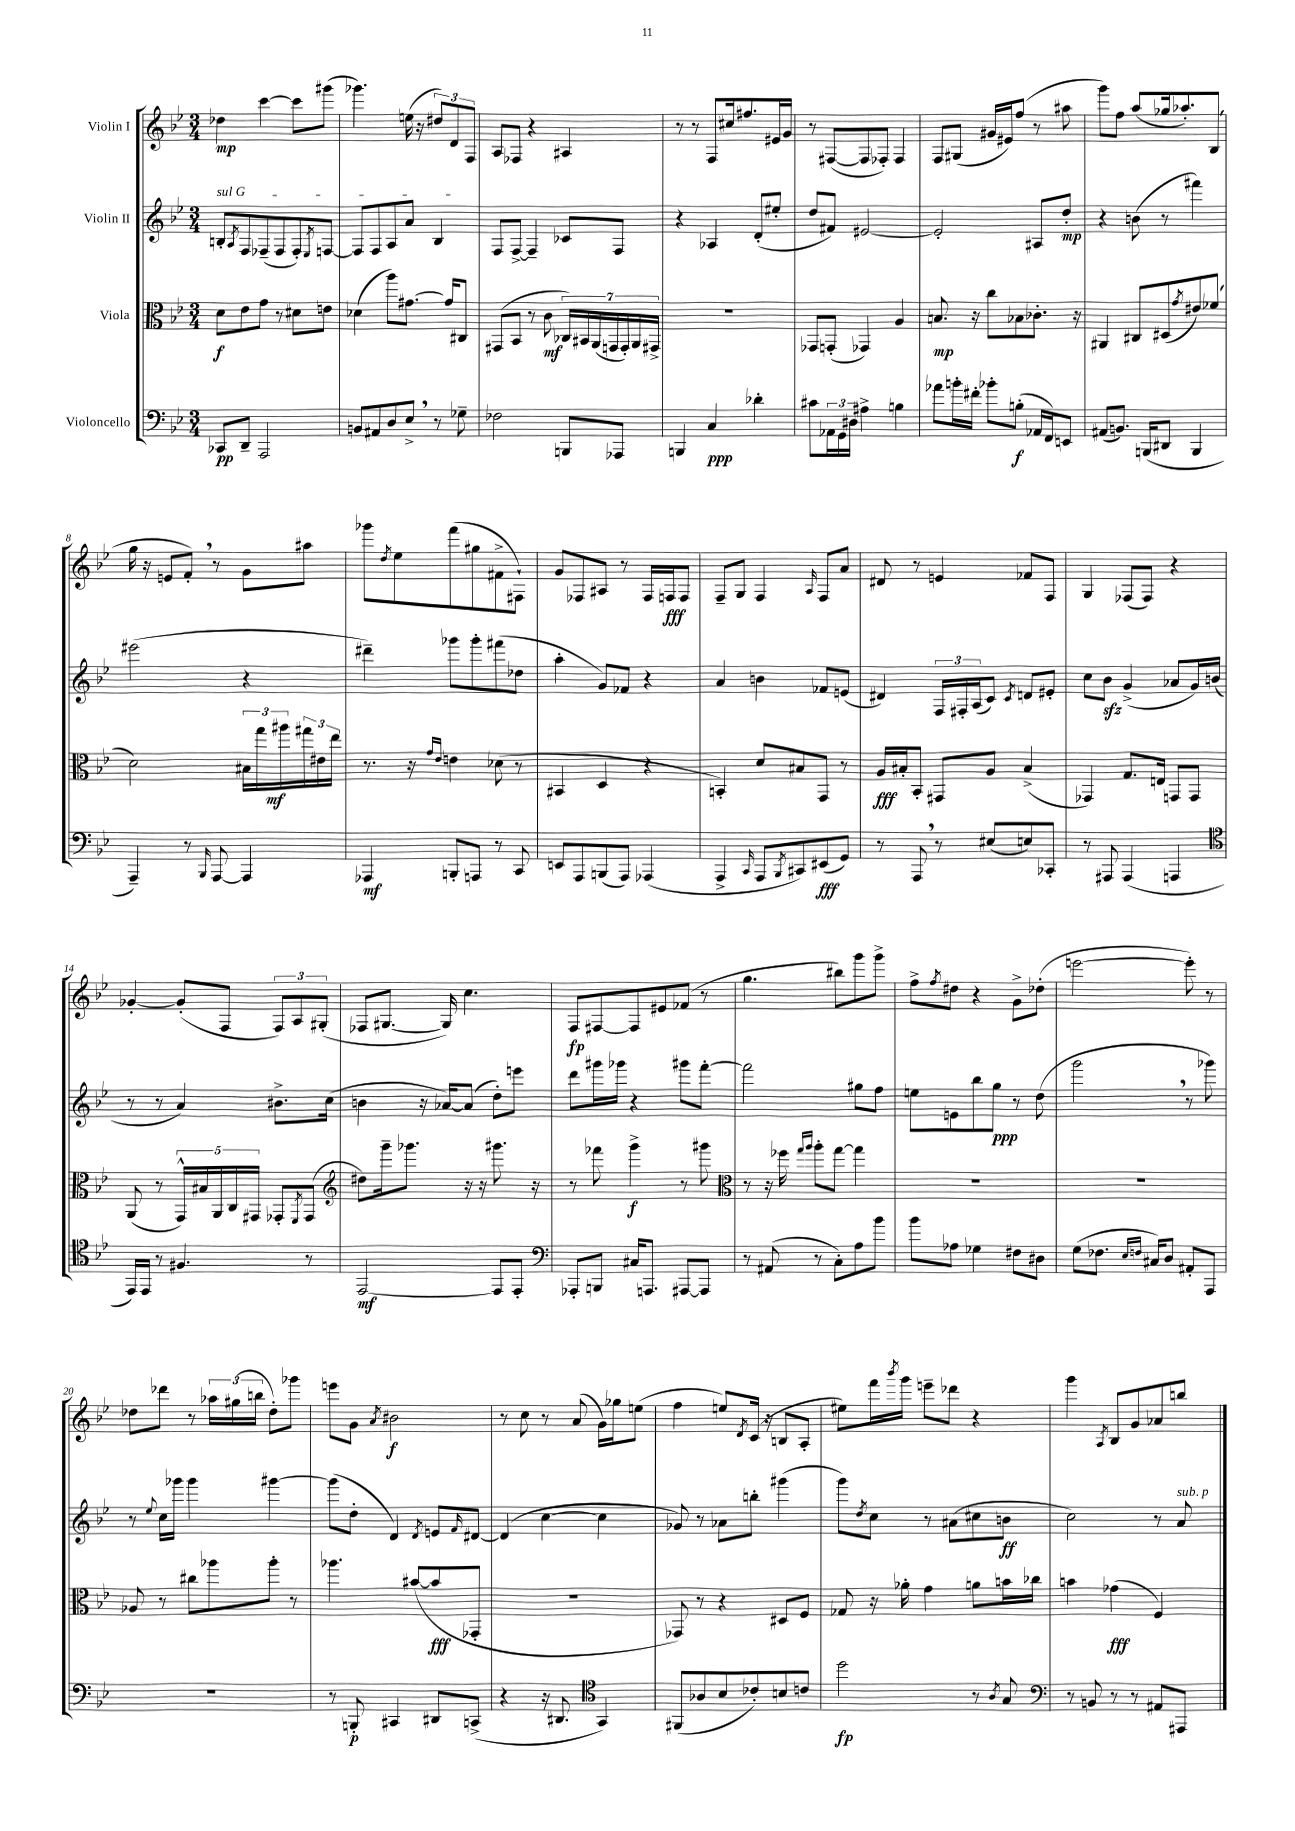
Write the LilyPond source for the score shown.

<<
\new StaffGroup <<
\new Staff = "s0" \with { instrumentName = "Violin I" } {
    \clef treble \key bes \major \numericTimeSignature \time 3/4
    des''4\mp c'''4~ c'''8 gis'''8( |
    ges'''4.) e''16( r16 \tuplet 3/2 { dis''8) d'8 f8 } |
    a8 fes8 r4 ais4 |
    r8 r8 f8 cis''16 fis''8. eis'16 g'16 |
    r8 fis8~( fis8 fes8-.) fes4 |
    f8 gis8( gis'16 eis'16) f''8( r8 ais''8 |
    g'''8) f''8 a''8( ges''16 aes''8.-.) bes8( |
    g''16 r16 e'8 f'8-.) \breathe r8 g'8 ais''8 |
    ges'''8 \acciaccatura { d''8 } ees''8 f'''8( gis''8 fis'8-> fis8-!) |
    g'8 fes8 ais8 r8 fes16 f16\fff f8 |
    f8-- g8 f4 \grace { a16 } f8 a'8 |
    dis'8 r8 e'4 fes'8 f8 |
    g4 fes8( fes8) r4 |
    ges'4~-. ges'8-.( f8 \tuplet 3/2 { f8) a8 gis8-.( } |
    fes8 gis8.~ gis16) c''4. |
    f8\fp fis8~ fis8 eis'8 fes'8( r8 |
    g''4. bis''8) g'''8 g'''8-> |
    f''8-> \acciaccatura { f''8 } dis''8 r4 g'8-> des''8-.( |
    e'''2~ e'''8-.) r8 |
    des''8 des'''8 r8 \tuplet 3/2 { aes''16 gis''16( b''16 } des''8-.) ges'''8 |
    e'''8 g'8 \acciaccatura { a'8 } bis'2\f |
    r8 c''8 r8 a'8( g'16) ges''16 e''8( |
    f''4 e''8) \acciaccatura { d'8 } c'16( r16 b8 a8-. |
    eis''8) f'''16 \acciaccatura { bes'''8 } g'''16 e'''8-- des'''8 r4 |
    g'''4 \acciaccatura { a8 } bes8 g'8 aes'8 b''8 \bar "|." |
}
\new Staff = "s1" \with { instrumentName = "Violin II" } {
    \clef treble \key bes \major \numericTimeSignature \time 3/4
    \once \override TextSpanner.bound-details.left.text = \markup { \italic "sul G" } b8-.\startTextSpan \acciaccatura { a8 } f8 fes8--( fes8 fes8-.) \acciaccatura { ees8 } f8~ |
    f8 f8 a8 a'8 bes4\stopTextSpan |
    f8 f8~-> f4-- ces'8 f8 |
    r4 aes4 d'8-.( eis''8-. |
    d''8 fis'8) eis'2~ |
    eis'2-. ais8 d''8-.\mp |
    r4 b'8( r8 fis'''4) |
    eis'''2( r4 |
    dis'''4--) ges'''8 ges'''8-. fis'''8( des''8 |
    a''4-. g'8) fes'8 r4 |
    a'4 b'4 fes'8 e'8( |
    dis'4) \tuplet 3/2 { f16 fis16-. a16( } c'8) \acciaccatura { c'8 } d'8 eis'8-. |
    c''8 bes'8\sfz g'4->( aes'8 g'16) b'16( |
    r8 r8 a'4) bis'8.-> c''16( |
    b'4 r16 aes'16~) aes'8( d''8-.) e'''8 |
    d'''8 gis'''16 ges'''16 r4 gis'''8 f'''8~-. |
    f'''2 gis''8 f''8 |
    e''8 e'8 bes''8 g''8\ppp r8 d''8( |
    g'''2 \breathe r8 ges'''8) |
    r8 \appoggiatura { ees''8 } c''16 ges'''16 ges'''4 gis'''4~ |
    gis'''8( d''8-. d'4) \acciaccatura { d'8 } e'8 \grace { f'16 } dis'8~ |
    dis'4( c''4~ c''4 |
    ges'8) r8 aes'8 b''8-. gis'''4( |
    g'''8) \acciaccatura { d''8 } c''8 r8 ais'8( cis''8 b'8\ff |
    c''2) r8 a'8^\markup { \italic "sub. p" } \bar "|." |
}
\new Staff = "s2" \with { instrumentName = "Viola" } {
    \clef alto \key bes \major \numericTimeSignature \time 3/4
    d'8\f ees'8 g'8 r8 dis'8 e'8 |
    des'4( a''8) gis'8.~ gis'16 cis8 |
    gis,8( bes,8 r8 c'8\mf \tuplet 7/4 { ces16) bis,16 a,16( g,16 g,16-.) a,16 gis,16-> } |
    R2. |
    ges,8 g,8-.( ges,4) a4 |
    b8.\mp r16 c''8 bes8 ces'8.-. r16 |
    ais,4 cis8 dis8( \acciaccatura { g'8 } eis'8) fes'8( |
    d'2) \tuplet 3/2 { bis16 g''16 ais''16\mf } \tuplet 3/2 { gis''16 eis'16 ees''16 } |
    r8. r16 \grace { g'16 ees'16 } e'4 des'8( r8 |
    bis,4 d4 r4 |
    b,4-.) d'8 bis8 g,8 r8 |
    a16\fff bis16-. bes,8-. gis,8 a8 bis4->( |
    ges,4) g8. e16 g,8 g,8 |
    a,8( r8 \tuplet 5/4 { g,16-^) bis16 a,16 c16 gis,16 } ges,8-. \acciaccatura { f,8 } ges,8( |
    \clef treble dis''8) g'''16-- ges'''8. r16 r16 gis'''8. r16 |
    r8 fes'''8 g'''4->\f r8 gis'''8 |
    \clef alto r8 r16 fes''16 \grace { g''16 a''16 } a''8-. g''8~ g''4 |
    R2. |
    R2. |
    aes8 r8 cis''8 aes''8 aes''8-. r8 |
    aes''4. bis'8~( bis'8\fff ges,8-. |
    R2. |
    ges,8) r8 r4 dis8 f8 |
    ges8 r16 aes'16-. g'4 a'8 b'16 ces''16 |
    b'4 ges'4\fff( f4) \bar "|." |
}
\new Staff = "s3" \with { instrumentName = "Violoncello" } {
    \clef bass \key bes \major \numericTimeSignature \time 3/4
    ces,8\pp d,8-- a,,2 |
    b,8 ais,8 d8 ees8-> \breathe r8 ges8-- |
    fes2 b,,8 aes,,8 |
    b,,4 c4\ppp des'4-. |
    cis'8 \tuplet 3/2 { aes,16 g,16 dis16 } ais4-> b4 |
    aes'8 b'16-. fis'16-. bes'8-. b8-.\f( aes,16 f,16) e,8 |
    ais,8( b,8.) b,,16( dis,8 b,,4 |
    a,,4--) r8 \grace { bes,,16 } a,,8~ a,,4 |
    aes,,4\mf b,,8-. a,,8 r8 c,8 |
    e,8 a,,8 b,,8( a,,8) aes,,4( |
    a,,4-> \grace { c,16 } a,,8 \acciaccatura { bes,,8 } cis,8) eis,8\fff( g,8) |
    r8 a,,8 \breathe r8 eis8( e8) ces,8-. |
    r8 ais,,8 ais,,4( a,,4 |
    \clef tenor ees,16) ees,16 r8 fis4. r8 |
    ees,2~\mf ees,8 ees,8-. |
    \clef bass aes,,8-. b,,8 cis16 a,,8. ais,,8~ ais,,8 |
    r8 ais,8( r8 c8-.) a8 bes'8 |
    bes'8 aes8 ges4 fis8 dis8 |
    g8( fes8. \grace { ees16 f16 } cis16) d8 ais,8-. a,,8 |
    R2. |
    r8 b,,8-.\p cis,4 dis,8 c,8->( |
    r4 r16 dis,8. \clef tenor g,4) |
    fis,8( aes8 bes8 ces'8-.) b8 c'8 |
    d''2\fp r8 \acciaccatura { a8 } g8 |
    \clef bass r8 b,8 r8 r8 ais,8 ais,,8 \bar "|." |
}
>>
>>
